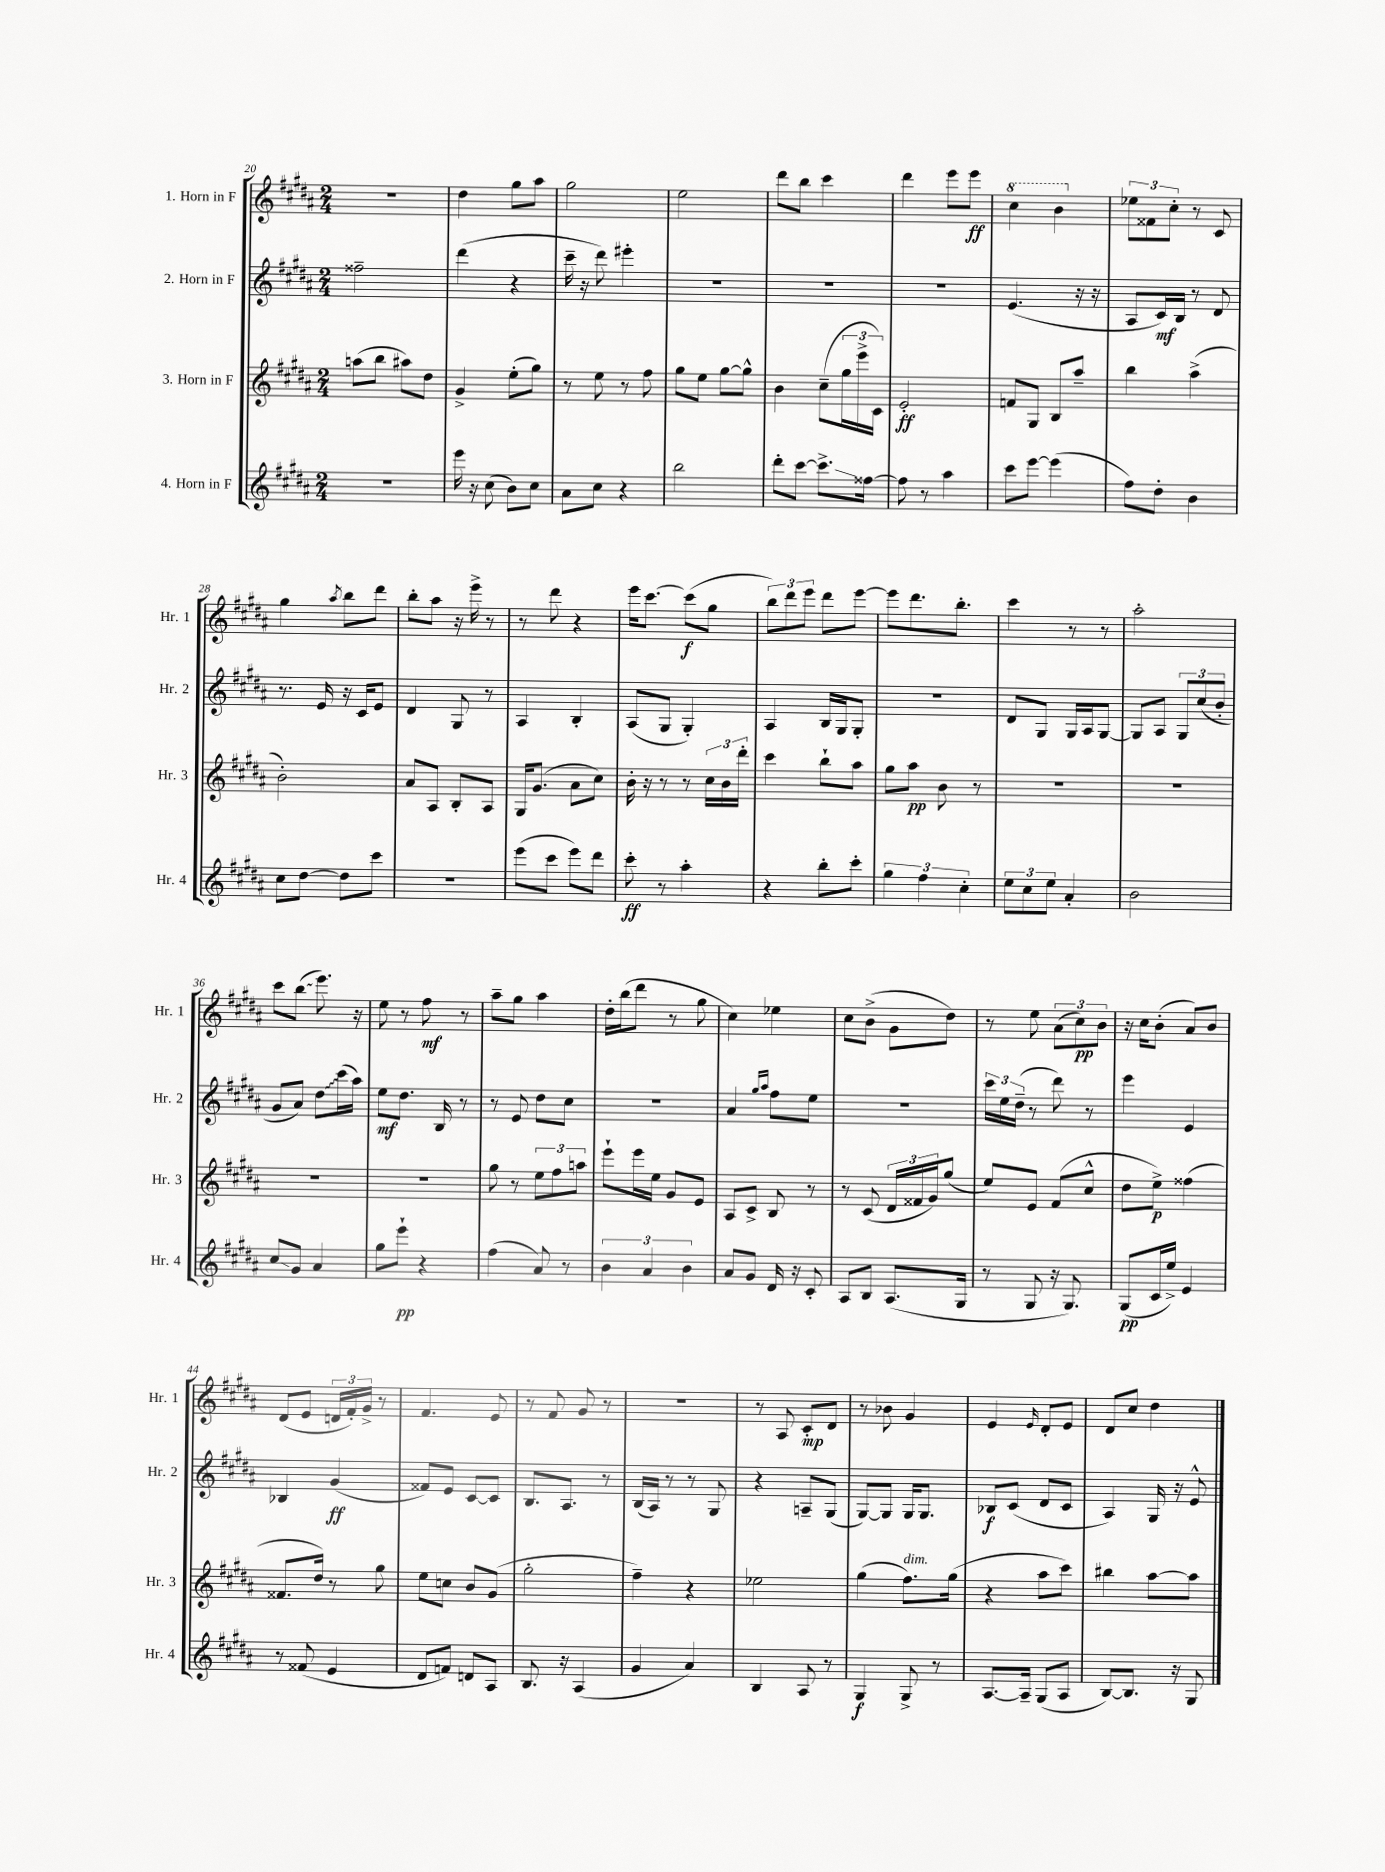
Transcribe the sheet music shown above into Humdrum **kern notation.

**kern	**kern	**kern	**kern
*staff4	*staff3	*staff2	*staff1
*clefG2	*clefG2	*clefG2	*clefG2
*k[f#c#g#d#a#]	*k[f#c#g#d#a#]	*k[f#c#g#d#a#]	*k[f#c#g#d#a#]
*M2/4	*M2/4	*M2/4	*M2/4
2r	(8aa\L	2ff##~\	2r
.	8bb\J	.	.
.	8aa#\L)	.	.
.	8dd#\J	.	.
=	=	=	=
16eee\	4g#^/	(4ddd#\	4dd#\
16r	.	.	.
(8cc#\	.	.	.
8b\L)	(8ee'\L	4r	8gg#\L
8cc#\J	8gg#\J)	.	8aa#\J
=	=	=	=
8a#\L	8r	16ccc#~\	2gg#\
.	.	16r	.
8cc#\J	8ee\	8ddd#\)	.
4r	8r	4eee#'\	.
.	8ff#\	.	.
=	=	=	=
2bb\	8gg#\L	2r	2ee\
.	8ee\J	.	.
.	[8gg#\L	.	.
.	8gg#^^\]J	.	.
=	=	=	=
8ddd#'\L	4b\	2r	8ddd#\L
[8ccc#\J	.	.	8bb\J
8.ccc#^\]L	(8cc#~\L	.	4ccc#\
.	24gg#\L	.	.
.	24eee^\	.	.
[16ff##\Jk	.	.	.
.	24c#\JJ)	.	.
=	=	=	=
8ff##\]	2e'/	2r	4ddd#\
8r	.	.	.
4aa#\	.	.	8eee\L
.	.	.	8eee\J
=	=	=	=
8ccc#\L	8f/L	(4.e/	4ccc#\
[8eee\J	8G#/J	.	.
(4eee\]	8B/L	.	4bb\
.	8aa#~/J	16r	.
.	.	16r	.
=	=	=	=
8ff#\L)	4bb\	8A#/L	12ee-\L
.	.	.	12f##\
8dd#'\J	.	16c#/L)	.
.	.	.	12cc#'\J
.	.	16B/JJ	.
4b\	(4aa#^\	8r	8r
.	.	8d#/	8c#/
=	=	=	=
8cc#\L	2b'\)	8.r	4gg#\
[8dd#\J	.	.	.
.	.	16e/	.
.	.	.	8qaa#/
8dd#\]L	.	16r	8bb\L
.	.	16c#/LK	.
8ccc#\J	.	8e/J	8ddd#\J
=	=	=	=
2r	8a#/L	4d#/	8bb'\L
.	8A#/J	.	8aa#\J
.	8B'/L	8G#/	16r
.	.	.	16eee^\
.	8A#/J	8r	8r
=	=	=	=
(8eee\L	16G#/LK	4A#/	8r
.	(8.g#/J	.	.
8ccc#\J	.	.	8ddd#\
8eee\L)	8a#\L	4B'/	4r
8ddd#\J	8cc#\J)	.	.
=	=	=	=
8ccc#'\	16b'\	(8A#/L	16eee\LK
.	16r	.	[8.ccc#\J
8r	8r	8G#/J	.
4aa#'\	8r	4G#'/)	(8ccc#\]L
.	24cc#\LL	.	8gg#\J
.	24b\	.	.
.	24ddd#'\JJ	.	.
=	=	=	=
4r	4ccc#\	4A#/	12bb\L)
.	.	.	12ddd#\
.	.	.	12eee\J
8bb'\L	8bb`\L	16B/LL	8ddd#\L
.	.	16G#/J	.
8ccc#'\J	8aa#\J	8G#'/J	[8eee\J
=	=	=	=
6gg#\	8gg#\L	2r	8eee\]L
.	8aa#\J	.	8.ddd#\
6ff#\	.	.	.
.	8b\	.	.
.	.	.	8.bb'\J
6cc#'\	.	.	.
.	8r	.	.
=	=	=	=
12ee\L	2r	8d#/L	4ccc#\
12cc#\	.	.	.
.	.	8G#/J	.
12ee\J	.	.	.
4a#'/	.	16G#/LL	8r
.	.	16A#/J	.
.	.	[8G#/J	8r
=	=	=	=
2b\	2r	8G#/]L	2aa#'\
.	.	8A#/J	.
.	.	12G#/L	.
.	.	(12cc#/	.
.	.	12b'/J	.
=	=	=	=
8cc#/L	2r	8g#/L	8ccc#\L
8g#/J	.	8a#/J)	(8bb\J
4a#/	.	8dd#\L	8.eee\)
.	.	(16ccc#\L	.
.	.	16aa#\JJ)	16r
=	=	=	=
8gg#\L	2r	8ee\L	8ee\
8eee`\J	.	8.dd#\J	8r
4r	.	.	8ff#\
.	.	16B/	.
.	.	8r	8r
=	=	=	=
(4ff#\	8gg#\	8r	8aa#~\L
.	8r	8e/	8gg#\J
8a#/)	12ee\L	8dd#\L	4aa#\
.	12ff#\	.	.
8r	.	8cc#\J	.
.	12aa\J	.	.
=	=	=	=
6b\	8eee`\L	2r	16dd#'\LL
.	.	.	(16bb\J
.	16eee\L	.	8ddd#\J
6a#/	.	.	.
.	16ee\JJ	.	.
.	8g#/L	.	8r
6b\	.	.	.
.	8e/J	.	8gg#\
=	=	=	=
8a#/L	8A#/L	4a#/	4cc#\)
8g#/J	8c#^/J	.	.
.	.	16qqgg#/LL	.
.	.	16qqaa#/JJ	.
16d#/	8B/	8ff#\L	4ee-\
16r	.	.	.
8c#'/	8r	8ee\J	.
=	=	=	=
8A#/L	8r	2r	8cc#\L
8B/J	(8c#/	.	(8b^\J
(8.A#/L	24d#/LL	.	8g#\L
.	24f##/	.	.
.	24g#/J)	.	.
.	(8gg#/J	.	8dd#\J)
16G#/Jk	.	.	.
=	=	=	=
8r	8ee/L)	24ccc#\LL	8r
.	.	24ee\	.
.	.	(24dd#~\JJ	.
8G#/	8e/J	8r	8ee\
16r	(8f#/L	8ddd#\)	(12a#\L
8.G#/)	.	.	.
.	.	.	12cc#\)
.	8cc#^^/J	8r	.
.	.	.	12b\J
=	=	=	=
(8G#/L	8dd#\L	4eee\	16r
.	.	.	16cc#\LK
16c#/L	8ee^\J)	.	(8b'\J
16ee^/JJ)	.	.	.
4e/	(4ff##\	4e/	8a#/L)
.	.	.	8b/J
=	=	=	=
8r	8.f##/L	4B-/	(8d#/L
(8f##/	.	.	8e/J
.	16dd#/Jk)	.	.
4e/	8r	(4g#/	24d/LL
.	.	.	24f#'/)
.	.	.	24g#^/JJ
.	8gg#\	.	8r
=	=	=	=
8d#/L	8ee\L	8f##/L)	4.f#/
8f/J)	8cc\J	8e/J	.
8d/L	8b/L	[8c#/L	.
8A#/J	(8g#/J	8c#/]J	8e/
=	=	=	=
8.B/	2gg#'\	8.B/L	8r
.	.	.	8f#/
16r	.	8.A#/J	.
(4A#/	.	.	8g#/
.	.	8r	8r
=	=	=	=
4g#/	4ff#~\)	(16B/LL	2r
.	.	16A#/JJ)	.
.	.	8r	.
4a#/)	4r	8r	.
.	.	8G#/	.
=	=	=	=
4B/	2ee-\	4r	8r
.	.	.	8A#/
8A#/	.	8A~/L	8c#'/L
8r	.	(8G#/J	8d#/J
=	=	=	=
4G#/	(4gg#\	[8G#/L)	8r
.	.	8G#/]J	8b-\
8G#^/	8.ff#\L)	16G#/LK	4g#/
.	.	8.G#/J	.
8r	.	.	.
.	(16gg#\Jk	.	.
=	=	=	=
[8.A#/L	4r	8B-/L	4e/
.	.	(8c#/J	.
16A#~/]Jk	.	.	.
.	.	.	16qqe/
(8G#/L	8aa#\L	8d#/L	8d#'/L
8A#/J	8ccc#\J)	8c#/J	8e/J
=	=	=	=
[8B/L)	4bb#\	4A#/)	8d#/L
8.B/]J	.	.	8cc#/J
.	[8aa#\L	16G#/	4dd#\
16r	.	16r	.
8G#/	8aa#\]J	8e^^/	.
==	==	==	==
*-	*-	*-	*-
